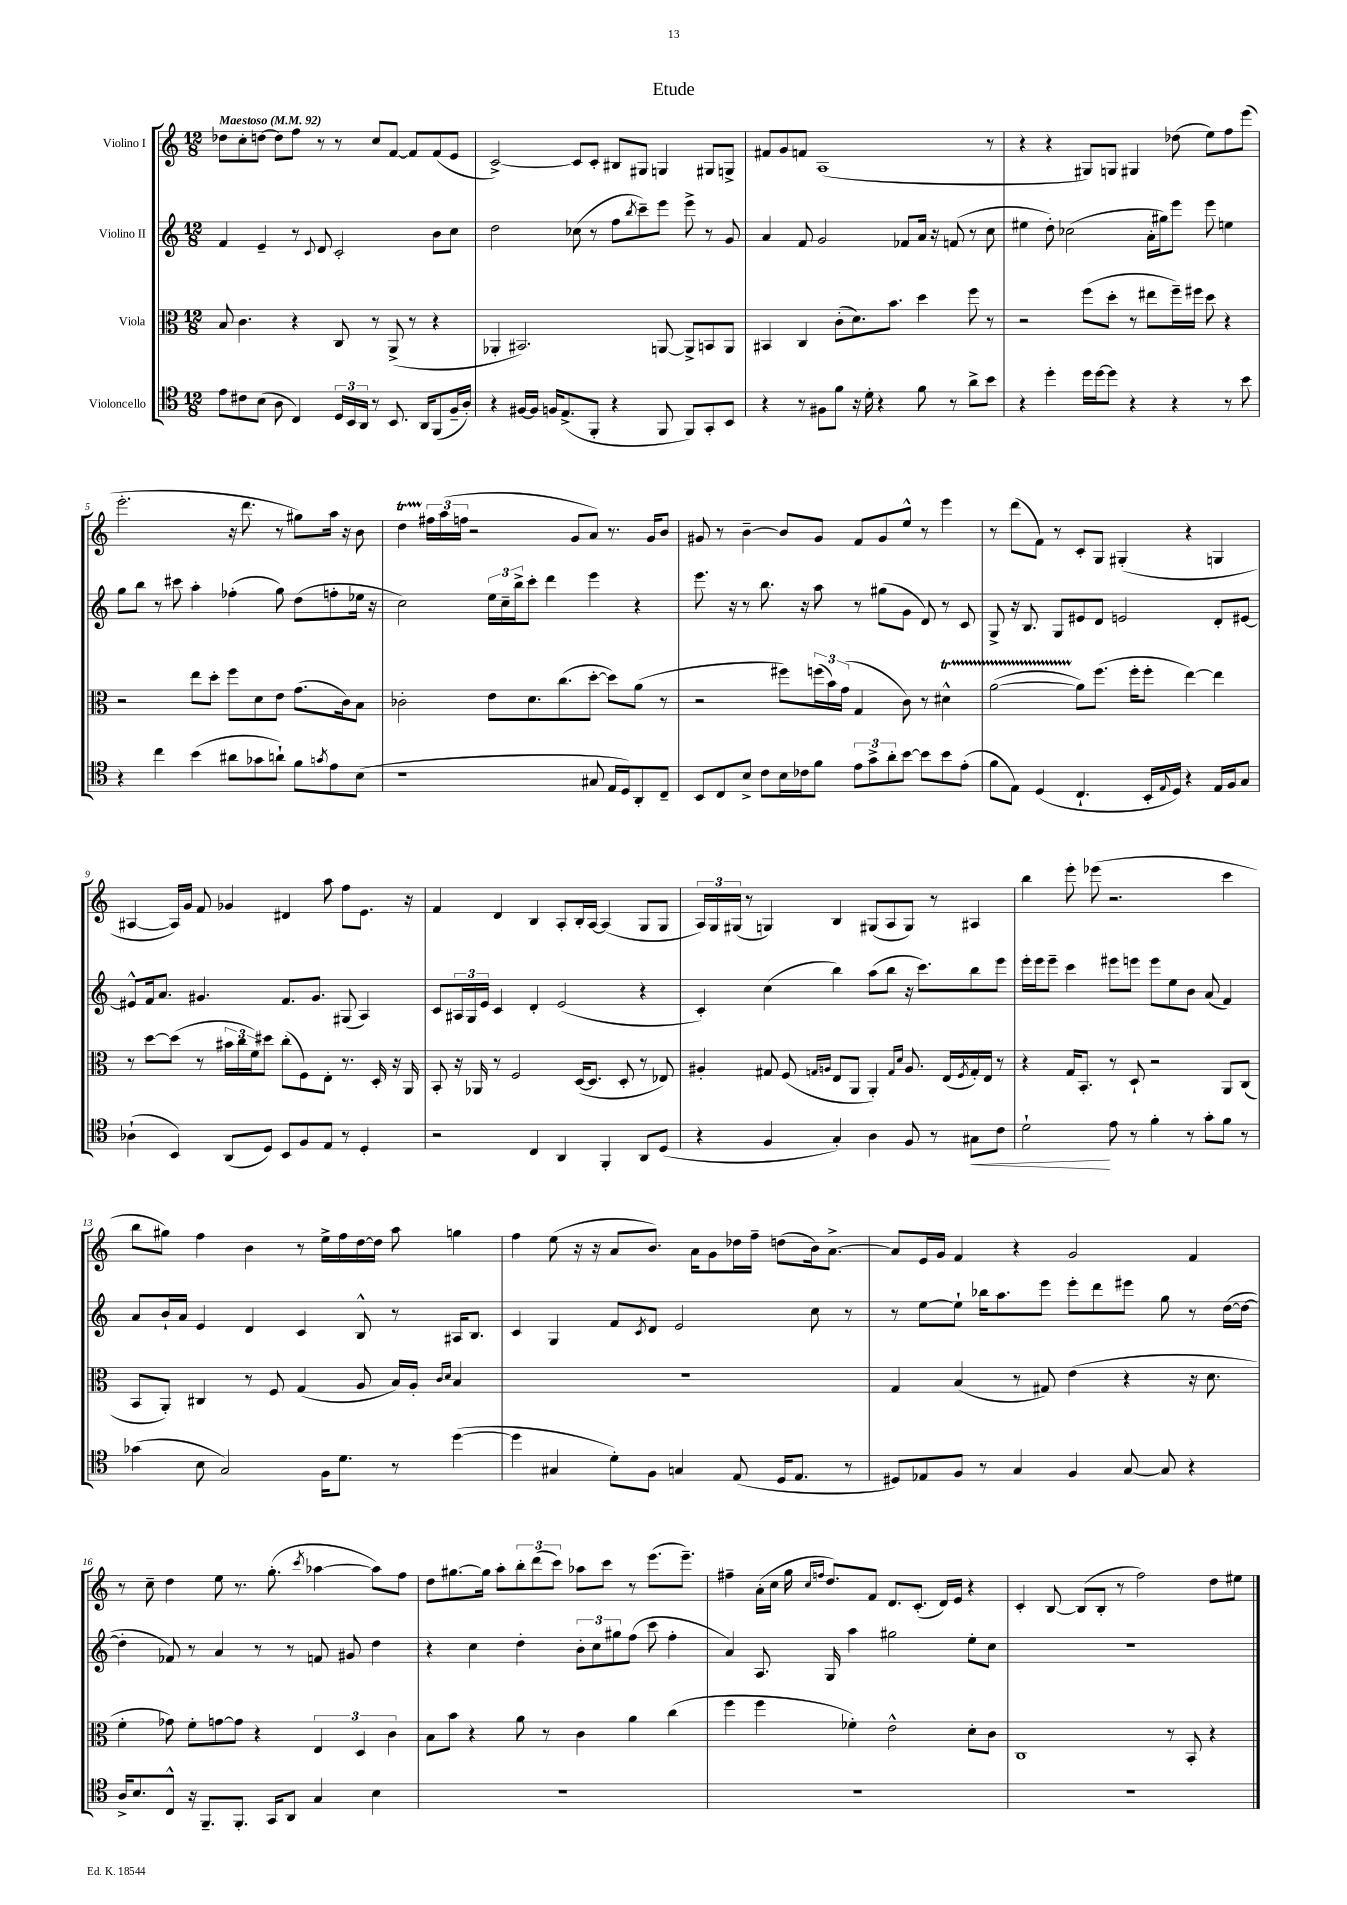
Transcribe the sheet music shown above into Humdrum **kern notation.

**kern	**dynam	**kern	**kern	**kern
*part4	*part4	*part3	*part2	*part1
*staff4	*staff4	*staff3	*staff2	*staff1
*I"Violoncello	*	*I"Viola	*I"Violino II	*I"Violino I
*clefC4	*	*clefC3	*clefG2	*clefG2
*k[]	*	*k[]	*k[]	*k[]
*M12/8	*	*M12/8	*M12/8	*M12/8
*MM92	*	*MM92	*MM92	*MM92
=1	=1	=1	=1	=1
!	!	!	!	!LO:TX:a:B:t=Maestoso
8e\L	.	8B/	4f/	8dd-X\L
8c#X\	.	4.c\	.	8cc'\
(8B\J	.	.	4e~/	[8ddn\J
8A\	.	.	.	8dd\L]
4C/)	.	4r	8r	8ff\J
.	.	.	8qqc/	.
.	.	.	8d/	8r
24D/LL	.	8C/	2c'/	8r
24BB/	.	.	.	.
24AA/JJ	.	.	.	.
8r	.	8r	.	8cc/L
8.BB/	.	(8AA^/	.	[8f/J
.	.	8r	.	8f/L]
16AA/KL	.	.	.	.
(8FF/	.	4r	8b\L	(8f/
16F~/L	.	.	8cc\J	8e/J
16A'/JJ)	.	.	.	.
=2	=2	=2	=2	=2
4r	.	4AA-X'/	2dd\	[2c^/)
[16F#X/LL	.	2.BB#X/)	.	.
16F#/JJ]	.	.	.	.
16Fn/KL	.	.	.	.
(8.E^/	.	.	.	.
.	.	.	(8cc-X\	8c/L]
8FF'/J	.	.	8r	8c'/J
4r	.	.	8ff\L	8B#X/L
.	.	.	8qbb/	.
.	.	.	8ccc~\)	8G#X/J
8FF/	.	[8AAn/	8eee\J	4Gn/
8FF/L)	.	8AA^/L]	8eee^\	.
8GG'/	.	8BBn/	8r	8G#X/L
8BB/J	.	8AA/J	8g/	8Gn^/J
=3	=3	=3	=3	=3
4r	.	4BB#X/	4a/	8f#X/L
.	.	.	.	8g/
8r	.	4C/	8f/	8fn/J
8F#X\L	.	.	2g/	(1A
8f\J	.	(8c'\L	.	.
16r	.	8.d\)	.	.
16d'\	.	.	.	.
4r	.	.	.	.
.	.	8.b\J	.	.
.	.	.	8f-X/L	.
8f\	.	4dd\	16a/Jk	.
.	.	.	16r	.
8r	.	.	(8fn/	.
8a^\L	.	8ff\	8r	.
8b\J	.	8r	8cc\	8r
=4	=4	=4	=4	=4
4r	.	2r	4ee#X\	4r
4dd'\	.	.	8dd'\)	4r
.	.	.	(2cc-X\	.
16dd\LL	.	(8ff\L	.	8G#X/L)
[16dd\J	.	.	.	.
8dd\J]	.	8dd'\J	.	8Gn/J
4r	.	8r	.	4G#X/
.	.	8ee#X\L	16a'\LL	.
.	.	.	16gg#X\J)	.
4r	.	16ff~\L)	8eee\J	(8dd-X\
.	.	16ff#X\JJ	.	.
.	.	8dd\	8eee\	8ee\L)
8r	.	4r	4een\	8ff\
8b\	.	.	.	(8eee\J
!!LO:LB:g=z
=5	=5	=5	=5	=5
4r	.	2r	8gg\L	2.eee'\
.	.	.	8bb\J	.
4cc\	.	.	8r	.
.	.	.	8ccc#X\	.
(4b\	.	8ee\L	4aa'\	.
.	.	8dd'\J	.	.
8a#X\L	.	8ff\L	(4ff-X'\	16r
.	.	.	.	8.ddd\
8g-X\	.	8d\	.	.
8an`\J)	.	8e\J	8gg\)	8r
8f\L	.	(8.g\L	(8dd\L	8gg#X\L)
8qgn/	.	.	.	.
8e\	.	.	8ffn'\	16aa\Jk
.	.	16c\k)	.	16r
(8B\J	.	8B\J	16ee-X\Jk	8b\
.	.	.	16r	.
=6	=6	=6	=6	=6
1r	.	2c-X'\	2cc\)	4ddT\
.	.	.	.	24ff#X\LL
.	.	.	.	(24aa\
.	.	.	.	24ffn\JJ
.	.	.	.	2r
.	.	8e\L	24ee\LL	.
.	.	.	24cc~\	.
.	.	.	24bb^\J	.
.	.	8.d\	8ccc'\J	.
.	.	.	4ddd\	.
.	.	(8.cc\	.	.
.	.	.	.	8g/L
8G#X/	.	[8dd'\J	4eee\	8a/J)
16E/LL	.	8dd\L])	.	8.r
16D/J)	.	.	.	.
8AA'/	.	(8a\J	4r	.
.	.	.	.	16g/KL
8C~/J	.	8r	.	8b/J
=7	=7	=7	=7	=7
8BB/L	.	2r	8.eee\	8g#X/
8C/	.	.	.	8r
.	.	.	16r	.
8B^/J	.	.	8r	[4b~\
8c\L	.	.	8.bb\	.
16B\L	.	8ff#X\L)	.	8b/L]
16c-X\J	.	.	16r	.
8f\J	.	(24ffn\L	8aa\	8g#/J
.	.	24b\)	.	.
.	.	(24g\JJ	.	.
12e\L	.	4G/	8r	8f/L
12g^\	.	.	.	.
.	.	.	(8gg#X\L	8g#/
12a'\	.	.	.	.
[8b\J	.	8c\)	8g\J	8ee^^/J
8b\L]	.	8r	8d/)	8r
8b\	.	4d#Xt^^\	8r	4eee\
(8e'\J	.	.	8c/	.
=8	=8	=8	=8	=8
8f\L	.	([2aTTT\	8G^/	8r
8E\J)	.	.	16r	(8ddd\L
.	.	.	8.B/	.
(4D/	.	.	.	8f\J)
.	.	.	8G/L	8r
4.C`/	.	8a\L])	8e#X/	8c'/L
.	.	(8.ff\J	8d/J	8G/J
.	.	.	2en/	(4G#X'/
.	.	16ff'\KL	.	.
16BB'/LL	.	8ff'\J	.	.
8qqE/	.	.	.	.
16D/JJ)	.	.	.	.
4r	.	[4ee\)	.	4r
16E/LL	.	4ee\]	8d'/L	4Gn/
16F/J	.	.	.	.
8G/J	.	.	[8e#X/J	.
!!LO:LB:g=z
=9	=9	=9	=9	=9
(4A-X`\	.	8r	8e#X^^/L]	[4A#X/
.	.	[8dd\L	16f/k	.
.	.	.	8.a/J	.
4BB/)	.	(8dd\J]	.	16A#/LL])
.	.	.	.	16g/JJ
.	.	8r	4.g#X/	8f/
(8AA/L	.	24b#X\LL	.	4g-X/
.	.	24cc\	.	.
.	.	24f\J)	.	.
8D/J)	.	8dd#X\J	.	.
8BB/L	.	(8cc'\L	8.f/L	4d#X/
8F/	.	8F\)	.	.
.	.	.	8.g#/J	.
8E/J	.	8E'\J	.	8aa\
8r	.	8.r	(8G#X/	8ff\L
4D'/	.	.	4A/)	8.e\J
.	.	16D'/	.	.
.	.	16r	.	.
.	.	16AA/	.	16r
=10	=10	=10	=10	=10
2r	.	8BB'/	8c/L	4f/
.	.	16r	24A#X/L	.
.	.	.	24G/	.
.	.	16AA-X/	.	.
.	.	.	24e/JJ	.
.	.	8r	4c/	4d/
.	.	2F/	.	.
4C/	.	.	4d'/	4B/
4AA/	.	.	(2e/	8A'/L
.	.	([16D/KL	.	16B'/L
.	.	8.D/J]	.	[16A/JJ
4FF'/	.	.	.	(4A/]
.	.	8D'/	.	.
8AA/L	.	8r	4r	8G/L
(8D/J	.	8E-X/)	.	8G/J
=11	=11	=11	=11	=11
4r	.	4A#X'/	4c'/)	24A/LL)
.	.	.	.	24G/
.	.	.	.	(24G#X/JJ
.	.	.	.	8r
4F/	.	8G#X/	(4cc\	4Gn/)
.	.	(8F/	.	.
.	.	16qqGn/LL	.	.
.	.	16qqAn/JJ	.	.
4G'/)	.	8E/L	4bb\)	4B/
.	.	8AA/J	.	.
4A\	.	4AA'/)	(8aa\L	(8G#X/L
.	.	.	8bb\J	8A/
.	.	16qqG/LL	.	.
.	.	16qqd/JJ	.	.
8F/	.	8.A/	16r	8G#/J)
.	.	.	8.ccc\L)	.
8r	.	.	.	8r
.	.	(16E/LL	.	.
.	.	8qF/	.	.
!	!LO:HP:b	!	!	!
8G#X\L	<	16G'/)	8bb\	4A#X/
.	.	16E/JJ	.	.
8c\J	.	8r	8eee\J	.
=12	=12	=12	=12	=12
2d`\	.	4r	16eee'\LL	4bb\
.	.	.	16eee\J	.
.	.	.	8eee~\J	.
.	.	16G/KL	4ccc\	8eee'\
.	.	8.BB'/J	.	.
.	.	.	.	(8eee-X\
8e\	[	8r	8eee#X\L	2.r
8r	.	8D`/	8eeen\J	.
4f'\	.	2r	8eee\L	.
.	.	.	8ee\	.
8r	.	.	8b\J	.
8g'\L	.	.	(8a/	.
8f\J	.	8AA/L	4f/)	4ccc\
8r	.	(8C/J	.	.
!!LO:LB:g=z
=13	=13	=13	=13	=13
(4g-X\	.	8BB/L	8a/L	8bb\L
.	.	8AA'/J)	16b`/L	8gg#X\J)
.	.	.	16a/JJ	.
8B\	.	4C#X/	4e/	4ff\
2G/)	.	.	.	.
.	.	8r	4d/	4b\
.	.	8F/	.	.
.	.	(4G/	4c/	8r
16F\KL	.	.	.	16ee^\LL
8.d\J	.	.	.	16ff\
.	.	8A/	8B^^/	[16dd\
.	.	.	.	16dd\JJ]
8r	.	16B/LL)	8r	8aa\
.	.	16A'/JJ	.	.
.	.	16qqc/LL	.	.
.	.	16qqd/JJ	.	.
([4dd\	.	4B/	16A#X/KL	4ggn\
.	.	.	8.B/J	.
=14	=14	=14	=14	=14
4dd\]	.	1.r	4c/	4ff\
4G#X/	.	.	4G/	(8ee\
.	.	.	.	16r
.	.	.	.	16r
8d'\L)	.	.	8f/L	8a/L
.	.	.	8qc/	.
8F\J	.	.	8d/J	8.b/J)
4Gn/	.	.	2e/	.
.	.	.	.	16a\KL
.	.	.	.	8g\
(8E/	.	.	.	16dd-X\L
.	.	.	.	16ff~\JJ
16D/KL	.	.	.	(8ddn\L
8.E/J	.	.	.	.
.	.	.	8cc\	16b\k)
.	.	.	.	[8.a^\J
8r	.	.	8r	.
=15	=15	=15	=15	=15
8D#X/L)	.	4G/	8r	8a/L]
8E-X/	.	.	[8ee\L	16e/L
.	.	.	.	16g/JJ
8F/J	.	(4B/	8ee`\J]	4f/
8r	.	.	16bb-X\KL	.
.	.	.	8.aa\	.
4G/	.	8r	.	4r
.	.	8G#X/)	8eee\J	.
4F/	.	(4e\	8eee'\L	2g/
.	.	.	8ddd\	.
[8G/	.	4r	8eee#X\J	.
8G/]	.	.	8gg\	.
4r	.	16r	8r	4f/
.	.	8.d\	.	.
.	.	.	([16dd\LL	.
.	.	.	16dd\JJ_	.
!!LO:LB:g=z
=16	=16	=16	=16	=16
16A^/KL	.	4f'\	4dd'\]	8r
8.B/	.	.	.	.
.	.	.	.	8cc~\
8C^^/J	.	8g-X\)	8f-X/)	4dd\
16r	.	8f'\L	8r	.
8.FF~/L	.	.	.	.
.	.	[8gn\	4a/	8ee\
8.FF'/J	.	8g\J]	.	8.r
.	.	4r	8r	.
16GG/KL	.	.	.	(8.gg'\
8AA/J	.	.	8r	.
.	.	.	.	8qccc/
4G/	.	6E/	8fn/	[4aa-X\
.	.	.	8g#X/	.
.	.	6D/	.	.
4B\	.	.	4dd\	8aa-\L])
.	.	6c\	.	.
.	.	.	.	8ff\J
=17	=17	=17	=17	=17
1.r	.	8B\L	4r	8dd\L
.	.	8b\J	.	[8.gg#X\
.	.	4r	4cc\	.
.	.	.	.	16gg#\Jk]
.	.	.	.	8aa'\L
.	.	8a\	4dd'\	12bb'\
.	.	.	.	(12ddd\
.	.	8r	.	.
.	.	.	.	12ccc\J)
.	.	4c\	12b'\L	8aa-X\L
.	.	.	12cc\	.
.	.	.	.	8ccc\J
.	.	.	12gg#X\	.
.	.	4a\	(8ff\J	8r
.	.	.	8ccc\	(8.eee\L
.	.	(4cc\	4ff'\	.
.	.	.	.	8.eee~\J)
=18	=18	=18	=18	=18
1.r	.	4ff\	4a/)	4ff#X~\
.	.	4ff\	8.A/	(16a'\LL
.	.	.	.	16cc\JJ
.	.	.	.	16gg\
.	.	.	.	16qqcc/LL
.	.	.	.	16qqffn/JJ
.	.	.	16G/	8.dd/L)
.	.	4f-X'\)	4aa\	.
.	.	.	.	8f/J
.	.	2e^^\	2gg#X\	8.d/L
.	.	.	.	(8.c'/J
.	.	.	.	16d/LL)
.	.	.	.	16e/JJ
.	.	8d'\L	8ee'\L	4r
.	.	8c\J	8cc\J	.
=19	=19	=19	=19	=19
1.r	.	1C	1.r	4c'/
.	.	.	.	[8B/
.	.	.	.	(8B/L]
.	.	.	.	8B'/J
.	.	.	.	8r
.	.	.	.	2ff\)
.	.	8r	.	.
.	.	8BB'/	.	.
.	.	4r	.	8dd\L
.	.	.	.	8ee#X\J
==	==	==	==	==
*-	*-	*-	*-	*-
